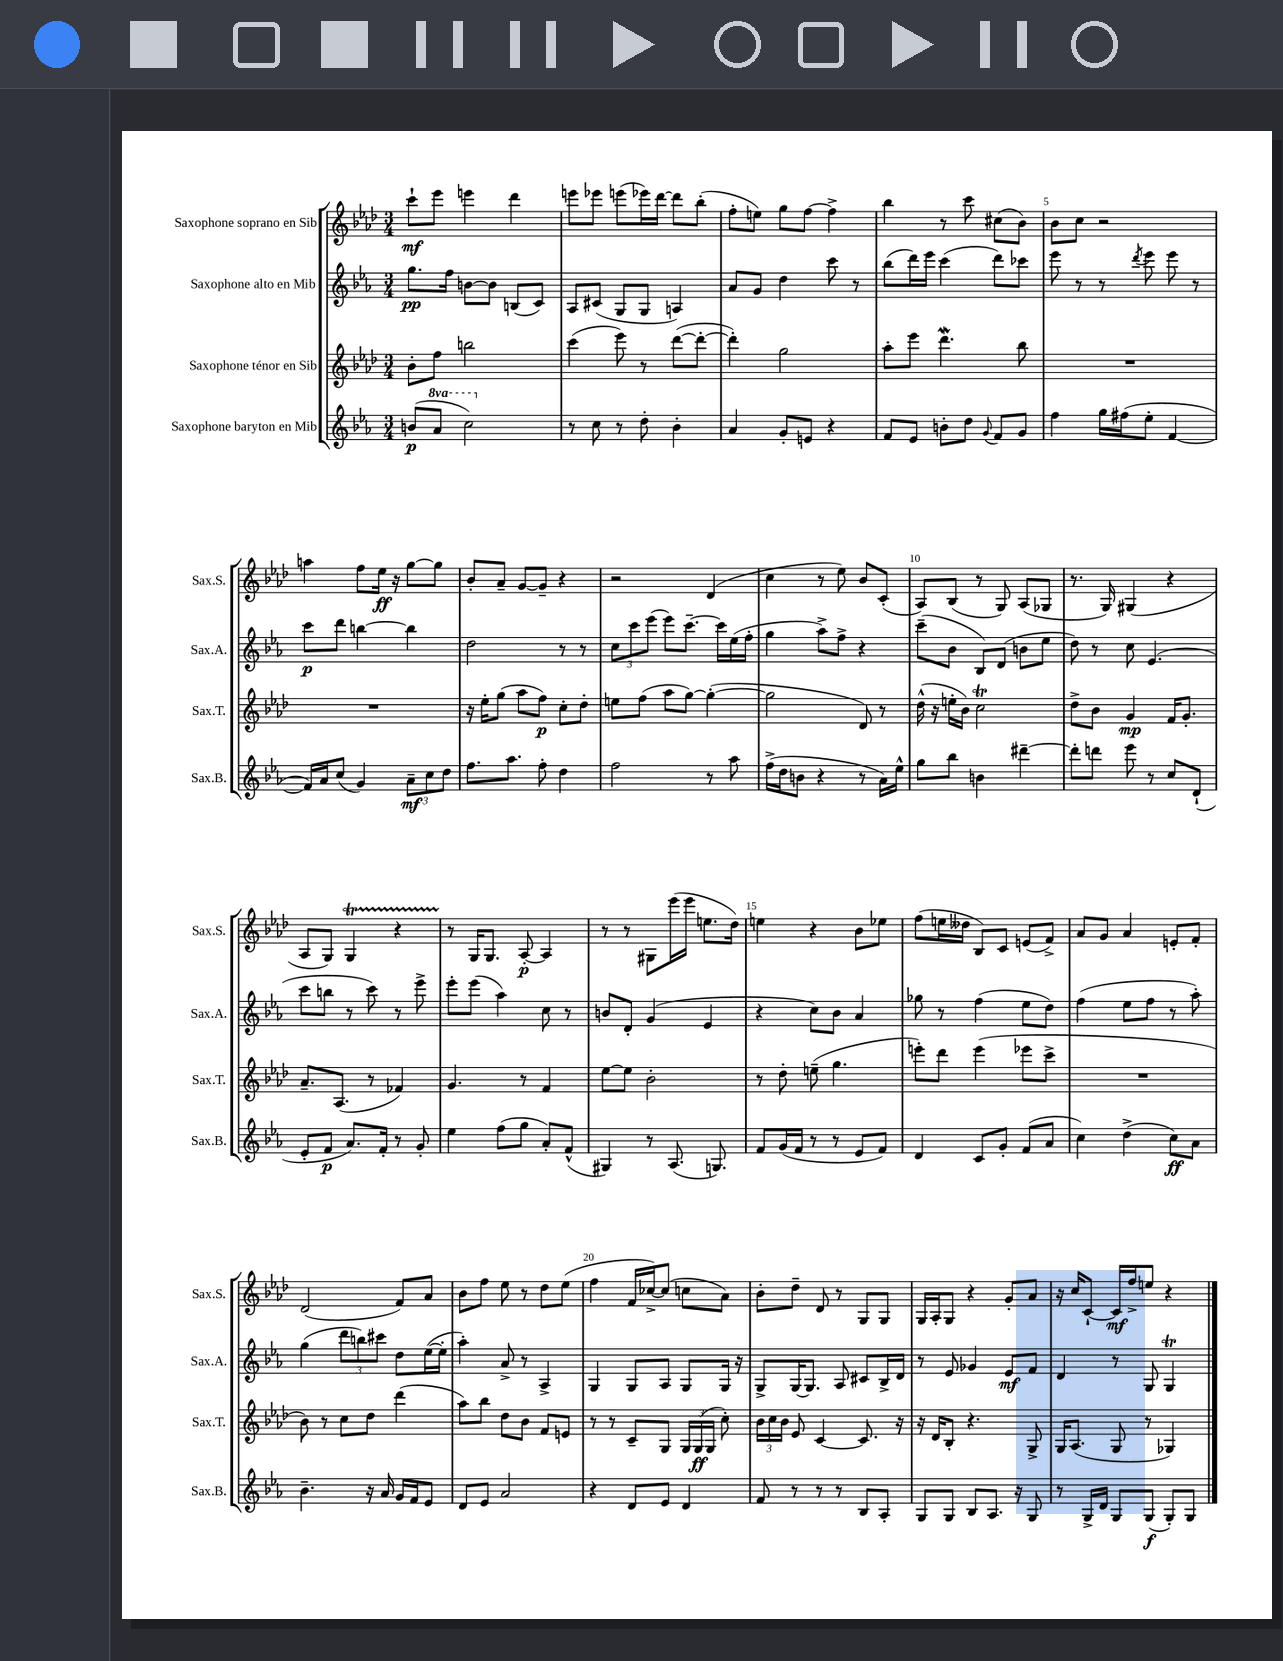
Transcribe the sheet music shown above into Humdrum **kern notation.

**kern	**dynam	**kern	**dynam	**kern	**dynam	**kern	**dynam
*part4	*part4	*part3	*part3	*part2	*part2	*part1	*part1
*staff4	*staff4	*staff3	*staff3	*staff2	*staff2	*staff1	*staff1
*I"Saxophone baryton en Mib	*	*I"Saxophone ténor en Sib	*	*I"Saxophone alto en Mib	*	*I"Saxophone soprano en Sib	*
*I'Sax.B.	*	*I'Sax.T.	*	*I'Sax.A.	*	*I'Sax.S.	*
*clefG2	*	*clefG2	*	*clefG2	*	*clefG2	*
*k[b-e-a-]	*	*k[b-e-a-d-]	*	*k[b-e-a-]	*	*k[b-e-a-d-]	*
*M3/4	*	*M3/4	*	*M3/4	*	*M3/4	*
=1	=1	=1	=1	=1	=1	=1	=1
(8bn/L	p	8b-'\L	.	8.gg\L	pp	8ccc`\L	mf
*8va	*	*	*	*	*	*	*
8aa-/J	.	8ff\J	.	.	.	8eee-\J	.
.	.	.	.	16ff\Jk	.	.	.
2ccc\)	.	2bbn\	.	[8bn\L	.	4eeen\	.
.	.	.	.	8b\J]	.	.	.
.	.	.	.	(8Bn/L	.	4ddd-\	.
.	.	.	.	8c/J)	.	.	.
=2	=2	=2	=2	=2	=2	=2	=2
*X8va	*	*	*	*	*	*	*
8r	.	(4ccc\	.	8A-/L	.	8eeen\L	.
8cc\	.	.	.	(8c#X/J	.	8eee-X\J	.
8r	.	8eee-\)	.	8G/L	.	(8eeen\L	.
8dd'\	.	8r	.	8G/J	.	16eee-X\L)	.
.	.	.	.	.	.	[16ddd-\JJ	.
4b-'\	.	([8ddd-\L	.	4An/)	.	8ddd-\L]	.
.	.	8ddd-'\J_	.	.	.	(8bb-'\J	.
=3	=3	=3	=3	=3	=3	=3	=3
4a-/	.	4ddd-'\])	.	8a-/L	.	8ff'\L	.
.	.	.	.	8g/J	.	8een\J)	.
8g'/L	.	2gg\	.	4dd\	.	8gg\L	.
8en/J	.	.	.	.	.	[8ff\J	.
4r	.	.	.	8ccc\	.	4ff^\]	.
.	.	.	.	8r	.	.	.
=4	=4	=4	=4	=4	=4	=4	=4
8f/L	.	8aa-'\L	.	(8bb-\L	.	4bb-\	.
8e-/J	.	8eee-\J	.	16ddd\L)	.	.	.
.	.	.	.	16eee-\JJ	.	.	.
8bn'\L	.	4.ddd-w\	.	(4ccc\	.	8r	.
8dd\J	.	.	.	.	.	8ccc\	.
8qqg/	.	.	.	.	.	.	.
8f/L	.	.	.	8ddd\L)	.	(8cc#X\L	.
8g/J	.	8bb-\	.	8ccc-X\J	.	8b-\J)	.
=5	=5	=5	=5	=5	=5	=5	=5
4ff\	.	2.r	.	8eee-\	.	8b-\L	.
.	.	.	.	8r	.	8cc\J	.
16gg\LL	.	.	.	8r	.	2r	.
(16ff#X\J	.	.	.	.	.	.	.
.	.	.	.	8qddd/	.	.	.
8ee-'\J	.	.	.	8eee-\	.	.	.
[4f/	.	.	.	8eee-\	.	.	.
.	.	.	.	8r	.	.	.
!!LO:LB:g=z
=6	=6	=6	=6	=6	=6	=6	=6
16f/LL])	.	2.r	.	8ccc\L	p	4aan\	.
16a-/J	.	.	.	.	.	.	.
(8cc/J	.	.	.	8ddd\J	.	.	.
4g/)	.	.	.	[4bbn\	.	8ff\L	.
.	.	.	.	.	.	16ee-\Jk	ff
.	.	.	.	.	.	16r	.
12a-~\L	mf	.	.	4bb\]	.	[8gg\L	.
12cc\	.	.	.	.	.	.	.
.	.	.	.	.	.	8gg\J]	.
12dd\J	.	.	.	.	.	.	.
=7	=7	=7	=7	=7	=7	=7	=7
8.ff\L	.	16r	.	2dd\	.	8b-'/L	.
.	.	16ee-'\KL	.	.	.	.	.
.	.	(8gg\J	.	.	.	8a-~/J	.
8.aa-\J	.	.	.	.	.	.	.
.	.	8aa-\L	.	.	.	[8g/L	.
8ff'\	.	8ff\J)	p	.	.	8g~/J]	.
4dd\	.	8cc'\L	.	8r	.	4r	.
.	.	8dd-'\J	.	8r	.	.	.
=8	=8	=8	=8	=8	=8	=8	=8
2ff\	.	8een\L	.	12cc\L	.	2r	.
.	.	.	.	12ccc\	.	.	.
.	.	(8ff\J	.	.	.	.	.
.	.	.	.	(12eee-\J	.	.	.
.	.	8aa-\L	.	8eee-\L)	.	.	.
.	.	[8gg\J)	.	[8.ccc~\J	.	.	.
8r	.	(4gg'\_	.	.	.	(4d-/	.
.	.	.	.	16ccc\LL]	.	.	.
8aa-\	.	.	.	(16ee-\	.	.	.
.	.	.	.	16ff'\JJ	.	.	.
=9	=9	=9	=9	=9	=9	=9	=9
(16ff^\LL	.	2gg\]	.	4gg\	.	4cc\	.
16dd\J	.	.	.	.	.	.	.
8bn\J	.	.	.	.	.	.	.
4r	.	.	.	8aa-^\L)	.	8r	.
.	.	.	.	8ff^\J	.	8ee-\)	.
8r	.	8d-/)	.	4r	.	8b-/L	.
16a-\LL)	.	8r	.	.	.	(8c'/J	.
16ee-^^\JJ	.	.	.	.	.	.	.
=10	=10	=10	=10	=10	=10	=10	=10
8gg\L	.	(16dd-^^\	.	(8ccc~\L	.	8A-/L)	.
.	.	16r	.	.	.	.	.
8bb-\J	.	16een'\LL	.	8b-\J	.	(8B-/J	.
.	.	16b-\JJ)	.	.	.	.	.
4bn\	.	2cct\	.	8B-/L)	.	8r	.
.	.	.	.	(8d/J	.	8G/)	.
[4ddd#X~\	.	.	.	8bn\L	.	(8A-/L	.
.	.	.	.	8ee-\J	.	8G-X/J	.
=11	=11	=11	=11	=11	=11	=11	=11
8ddd#'\L]	.	8dd-^\L	.	8dd\)	.	8.r	.
8dddn\J	.	8b-\J	.	8r	.	.	.
.	.	.	.	.	.	16G/)	.
8eee-\	.	4g/	mp	8cc\	.	(4G#X/	.
8r	.	.	.	(4.e-/	.	.	.
8cc/L	.	16f/KL	.	.	.	4r	.
.	.	8.g'/J	.	.	.	.	.
(8d`/J	.	.	.	.	.	.	.
!!LO:LB:g=z
=12	=12	=12	=12	=12	=12	=12	=12
8e-'/L	.	8.a-~/L	.	8ccc\L	.	8A-/L	.
8f/J	p	.	.	8bbn\J	.	8G/J)	.
.	.	(8.A-/J	.	.	.	.	.
8.a-/L)	.	.	.	8r	.	4Gt/	.
.	.	8r	.	8ccc\)	.	.	.
16f'/Jk	.	.	.	.	.	.	.
8r	.	4f-X/)	.	8r	.	4r	.
8g'/	.	.	.	8eee-^\	.	.	.
=13	=13	=13	=13	=13	=13	=13	=13
4ee-\	.	4.g/	.	8eee-'\L	.	8r	.
.	.	.	.	(8eee-\J	.	16G/KL	.
.	.	.	.	.	.	8.G/J	.
(8ff\L	.	.	.	4aa-\)	.	.	.
8gg\J	.	8r	.	.	.	[8A-'/	p
8a-'/L)	.	4f/	.	8cc\	.	4A-/]	.
(8f^^/J	.	.	.	8r	.	.	.
=14	=14	=14	=14	=14	=14	=14	=14
4G#X/)	.	[8ee-\L	.	8bn/L	.	8r	.
.	.	8ee-\J]	.	8d'/J	.	8r	.
8r	.	2b-'\	.	(4g/	.	8G#X\L	.
(8.A-/	.	.	.	.	.	(16eee-\L	.
.	.	.	.	.	.	16eee-\JJ	.
.	.	.	.	4e-/	.	8.een\L	.
8.Gn/)	.	.	.	.	.	.	.
.	.	.	.	.	.	16dd-\Jk)	.
=15	=15	=15	=15	=15	=15	=15	=15
8f/L	.	8r	.	4r	.	4een\	.
(16g/L	.	8dd-'\	.	.	.	.	.
16f/JJ	.	.	.	.	.	.	.
8r	.	(8een~\	.	8cc\L)	.	4r	.
8r	.	4.gg\	.	8b-\J	.	.	.
8e-/L	.	.	.	4a-/	.	8b-\L	.
8f/J)	.	.	.	.	.	8ee-X\J	.
=16	=16	=16	=16	=16	=16	=16	=16
4d/	.	8eeen'\L)	.	8gg-X\	.	(8ff\L	.
.	.	8ddd-\J	.	8r	.	16een\L	.
.	.	.	.	.	.	16dd--X\JJ	.
8c/L	.	(4eee\	.	(4ff\	.	8B-/L)	.
8g'/J	.	.	.	.	.	8c/J	.
(8f/L	.	8eee-X\L	.	8ee-\L	.	(8en/L	.
8a-/J	.	8ccc^\J	.	8dd\J)	.	8f^/J)	.
=17	=17	=17	=17	=17	=17	=17	=17
4cc\)	.	2.r	.	(4ff\	.	8a-/L	.
.	.	.	.	.	.	8g/J	.
(4dd^\	.	.	.	8ee-\L	.	4a-/	.
.	.	.	.	8ff\J	.	.	.
8cc\L)	ff	.	.	8r	.	8en'/L	.
8a-\J	.	.	.	8aa-'\)	.	8f'/J	.
!!LO:LB:g=z
=18	=18	=18	=18	=18	=18	=18	=18
4.b-~\	.	8b-\)	.	(4gg\	.	(2d-/	.
.	.	8r	.	.	.	.	.
.	.	8cc\L	.	12ddd\L	.	.	.
.	.	.	.	12bbn\)	.	.	.
16r	.	8dd-\J	.	.	.	.	.
.	.	.	.	12ccc#X\J	.	.	.
16a-/	.	.	.	.	.	.	.
16g/LL	.	(4ddd-\	.	8dd\L	.	8f/L)	.
16f/J	.	.	.	.	.	.	.
8e-/J	.	.	.	([16ee-\L	.	8a-/J	.
.	.	.	.	16ee-'\JJ]	.	.	.
=19	=19	=19	=19	=19	=19	=19	=19
8d/L	.	8aa-\L)	.	4aa-'\)	.	8b-\L	.
8e-/J	.	8bb-\J	.	.	.	8ff\J	.
2a-/	.	8dd-\L	.	8a-^/	.	8ee-\	.
.	.	8b-\J	.	8r	.	8r	.
.	.	8f/L	.	4A-^/	.	8dd-\L	.
.	.	8en/J	.	.	.	(8ee-\J	.
=20	=20	=20	=20	=20	=20	=20	=20
4r	.	8r	.	4G/	.	4ff\	.
.	.	8r	.	.	.	.	.
8d/L	.	8c~/L	.	8G/L	.	16f/LL	.
.	.	.	.	.	.	[16cc-X^/J)	.
8e-/J	.	8G/J	.	8A-/J	.	(8cc-/J]	.
4d/	.	24G/LL	.	8G/L	.	8ccn\L	.
.	.	(24G/	ff	.	.	.	.
.	.	24G/JJ	.	.	.	.	.
.	.	8cc'\)	.	16G/Jk	.	8a-\J)	.
.	.	.	.	16r	.	.	.
=21	=21	=21	=21	=21	=21	=21	=21
8f/	.	24b-\LL	.	8G^/L	.	8b-'\L	.
.	.	24cc\	.	.	.	.	.
.	.	24b-\JJ	.	.	.	.	.
8r	.	8e-/	.	[16G/K	.	8dd-~\J	.
.	.	.	.	8.G/J]	.	.	.
8r	.	[4c/	.	.	.	8d-/	.
8r	.	.	.	8A-/	.	8r	.
8B-/L	.	8.c/]	.	8c#X/L	.	8G/L	.
8A-'/J	.	.	.	16B-^/L	.	8G/J	.
.	.	16r	.	16d/JJ	.	.	.
=22	=22	=22	=22	=22	=22	=22	=22
8G/L	.	16r	.	8r	.	16G/LL	.
.	.	16d-/KL	.	.	.	16A-'/J	.
8G/J	.	8B-'/J	.	8e-/	.	8G/J	.
8B-/L	.	4.r	.	4g-X/	.	4r	.
8.A-/J	.	.	.	.	.	.	.
.	.	.	.	8e-/L	mf	8g'/L	.
16r	.	.	.	.	.	.	.
8G/	.	8G^/	.	8f/J	.	8a-/J	.
=23	=23	=23	=23	=23	=23	=23	=23
8r	.	16G/KL	.	4d/	.	16r	.
.	.	(8.A-/J	.	.	.	16cc/KL	.
16G^/LL	.	.	.	.	.	[8c`/J	.
16d/JJ	.	.	.	.	.	.	.
8G/L	.	8G/	.	8r	.	16c/LL]	mf
.	.	.	.	.	.	16ff^/J	.
(8G/J	f	8r	.	8G/	.	8een/J	.
8G'/L)	.	4G-X/)	.	4Gt/	.	4r	.
8G/J	.	.	.	.	.	.	.
==	==	==	==	==	==	==	==
*-	*-	*-	*-	*-	*-	*-	*-
